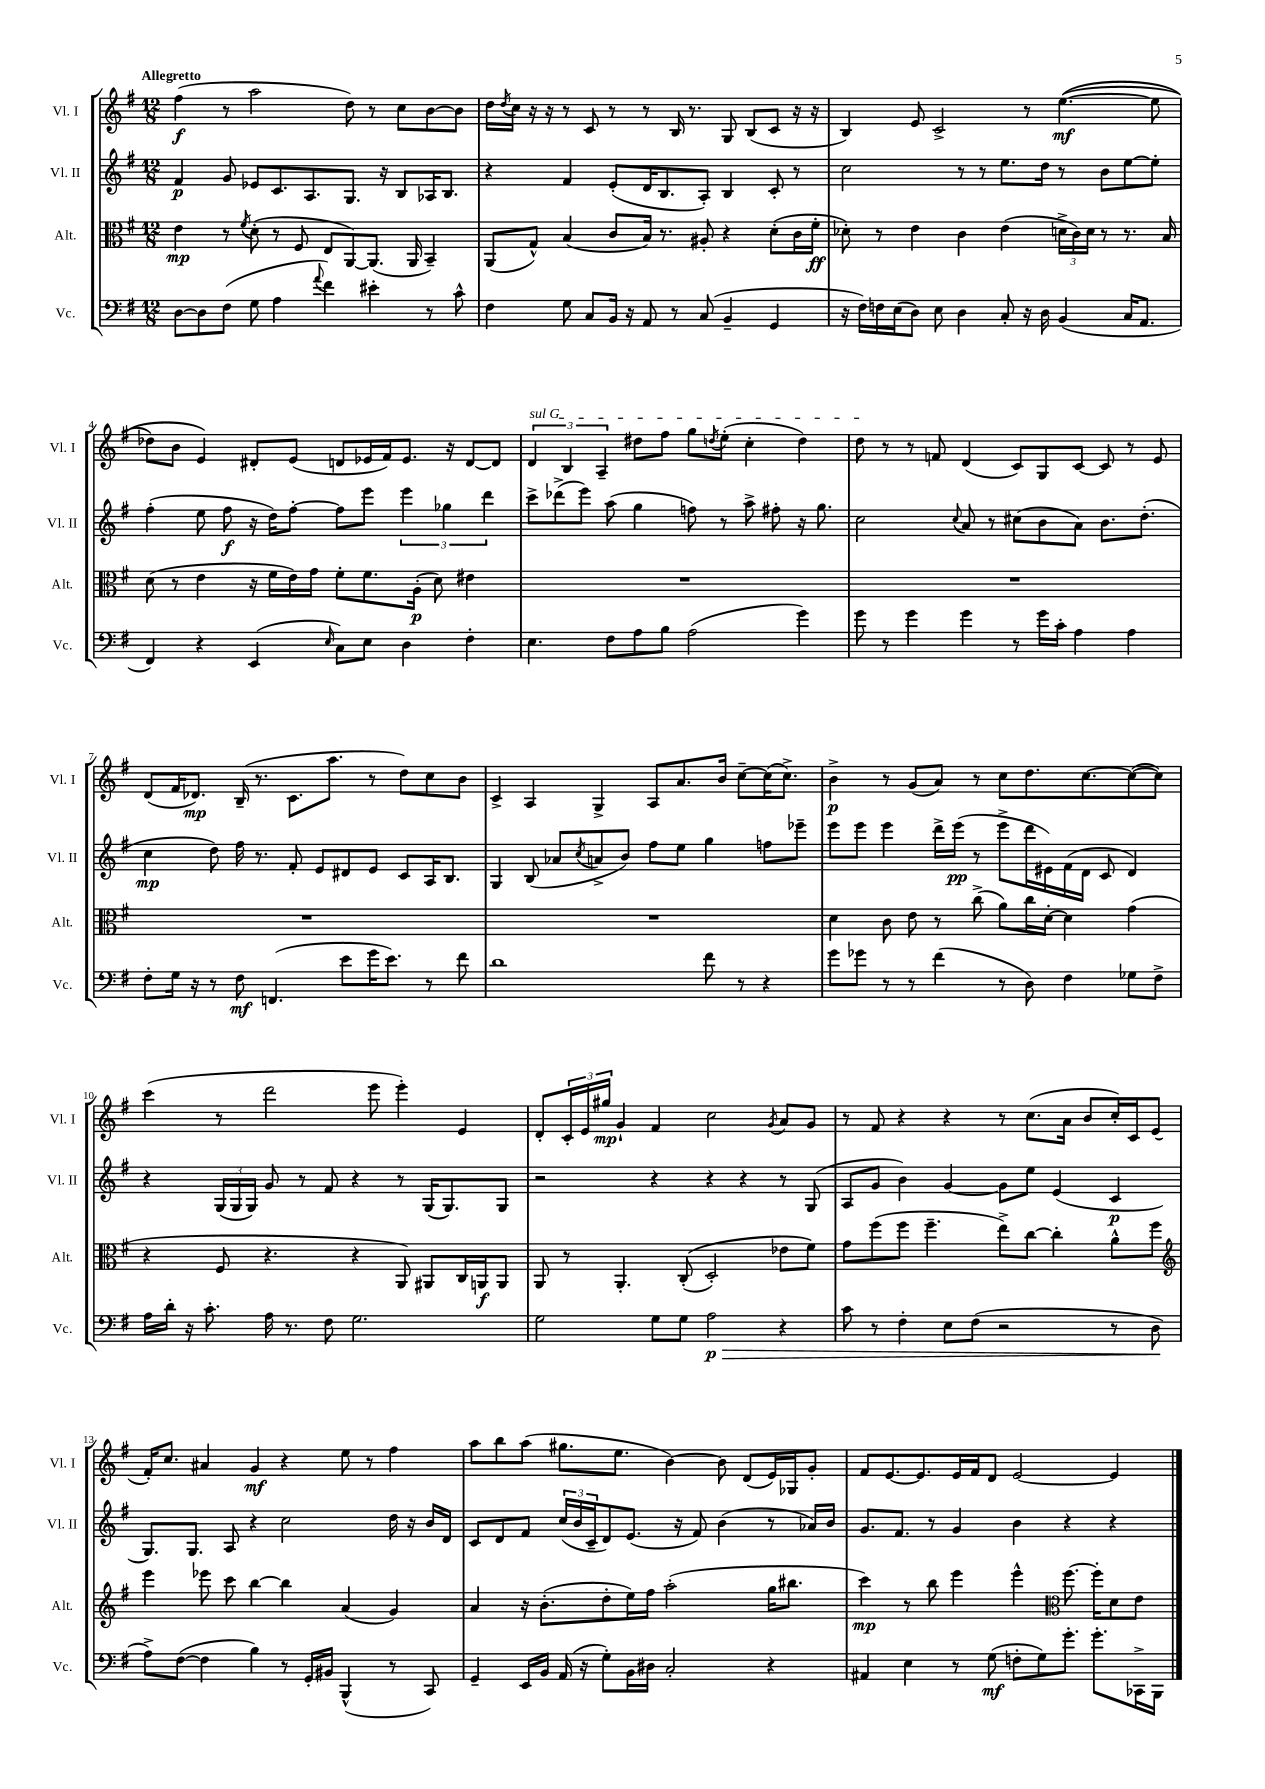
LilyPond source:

<<
\new StaffGroup <<
\new Staff = "s0" \with { instrumentName = "Vl. I" shortInstrumentName = "Vl. I" } {
    \clef treble \key g \major \numericTimeSignature \time 12/8 \tempo "Allegretto"
    fis''4\f( r8 a''2 d''8) r8 c''8 b'8~ b'8 |
    d''16 \acciaccatura { d''8 } c''16 r16 r16 r8 c'8 r8 r8 b16 r8. g8 b8( c'8 r16 r16 |
    b4) e'8 c'2-> r8 e''4.~\mf(\( e''8 |
    des''8) b'8 e'4\) dis'8-. e'8( d'8 ees'16 fis'16) ees'8. r16 d'8~ d'8 |
    \tuplet 3/2 { \once \override TextSpanner.bound-details.left.text = \markup { \italic "sul G" } d'4\startTextSpan b4 a4-- } dis''8 fis''8 g''8 \acciaccatura { d''8 } e''8-.( c''4-. d''4) |
    d''8\stopTextSpan r8 r8 f'8 d'4( c'8) g8 c'8~ c'8 r8 e'8 |
    d'8( fis'16 des'8.\mp) b16--( r8. c'8. a''8. r8 d''8) c''8 b'8 |
    c'4-> a4 g4-> a8 a'8. b'16 c''8~-- c''16( c''8.->) |
    b'4->\p r8 g'8( a'8) r8 c''8 d''8. c''8.~ c''8~( c''8) |
    c'''4( r8 d'''2 e'''8 e'''4-.) e'4 |
    d'8-. \tuplet 3/2 { c'16-. e'16 gis''16\mp } g'4-! fis'4 c''2 \acciaccatura { g'8 } a'8 g'8 |
    r8 fis'8 r4 r4 r8 c''8.( a'16 b'8 c''16-.) c'16 e'8( |
    fis'16-.) c''8. ais'4 g'4\mf r4 e''8 r8 fis''4 |
    a''8 b''8 a''8( gis''8. e''8. b'4~) b'8 d'8( e'16) ges16 g'8-. |
    fis'8 e'8.~ e'8. e'16 fis'16 d'8 e'2~ e'4 \bar "|." |
}
\new Staff = "s1" \with { instrumentName = "Vl. II" shortInstrumentName = "Vl. II" } {
    \clef treble \key g \major \numericTimeSignature \time 12/8
    fis'4\p g'8 ees'8 c'8. a8. g8. r16 b8 aes16 b8. |
    r4 fis'4 e'8-.( d'16 b8. a8-.) b4 c'8-. r8 |
    c''2 r8 r8 e''8. d''16 r8 b'8 e''8~ e''8-. |
    fis''4-.( e''8 fis''8\f r16 d''16) fis''8~-. fis''8 e'''8 \tuplet 3/2 { e'''4 ges''4 d'''4 } |
    c'''8-> des'''8->( e'''8) a''8( g''4 f''8) r8 a''8-> fis''8-. r16 g''8. |
    c''2 \appoggiatura { c''8 } a'8 r8 cis''8( b'8 a'8) b'8. d''8.-.( |
    c''4\mp d''8) fis''16 r8. fis'8-. e'8 dis'8 e'8 c'8 a16 b8. |
    g4 b8( aes'8 \acciaccatura { c''8 } a'8-> b'8) fis''8 e''8 g''4 f''8 ees'''8-- |
    e'''8 e'''8 e'''4 d'''16-> e'''16\pp( r8 e'''8-> d'''16 eis'16) fis'16( d'16 c'8 d'4) |
    r4 \tuplet 3/2 { g16( g16 g16) } g'8 r8 fis'8 r4 r8 g16( g8.) g8 |
    r2 r4 r4 r4 r8 g8( |
    a8 g'8 b'4) g'4~ g'8 e''8 e'4( c'4\p |
    g8.) g8. a8 r4 c''2 d''16 r16 b'16 d'16 |
    c'8 d'8 fis'8 \tuplet 3/2 { c''16( b'16 c'16-- } d'8) e'8.( r16 fis'8) b'4( r8 aes'16) b'16 |
    g'8. fis'8. r8 g'4 b'4 r4 r4 \bar "|." |
}
\new Staff = "s2" \with { instrumentName = "Alt." shortInstrumentName = "Alt." } {
    \clef alto \key g \major \numericTimeSignature \time 12/8
    e'4\mp r8 \acciaccatura { fis'8 } d'8-.( r8 fis8 e8 a,8~) a,8.( a,16 b,4--) |
    a,8( g8-^) b4( c'8 b16) r8. ais8-. r4 d'8-.( c'16 fis'16-.\ff |
    des'8-.) r8 e'4 c'4 e'4( \tuplet 3/2 { d'16-> c'16) d'16 } r8 r8. b16 |
    d'8( r8 e'4 r16 fis'16 e'16) g'16 fis'8-. fis'8. a16-.\p( d'8) eis'4 |
    R1. |
    R1. |
    R1. |
    R1. |
    d'4 c'8 e'8 r8 c''8->( a'8) c''16 d'16~-. d'4 g'4( |
    r4 fis8 r4. r4 a,8) ais,8 c16 a,16\f a,8 |
    a,8 r8 a,4.-. c8-.(\( d2-.) ees'8 fis'8\) |
    g'8 fis''8( fis''8 fis''4.-- e''8->) c''8~ c''4-. a'8-^ fis''8 |
    \clef treble e'''4 ees'''8 c'''8 b''4~ b''4 a'4( g'4) |
    a'4 r16 b'8.-.( d''8-. e''16) fis''16 a''2-.( g''16 bis''8. |
    c'''4\mp) r8 b''8 e'''4 e'''4-^ \clef alto fis''8.~ fis''16-. d'8 e'8 \bar "|." |
}
\new Staff = "s3" \with { instrumentName = "Vc." shortInstrumentName = "Vc." } {
    \clef bass \key g \major \numericTimeSignature \time 12/8
    d8~ d8 fis8( g8 a4 \appoggiatura { a'8 } fis'4) eis'4-. r8 c'8-^ |
    fis4 g8 c8 b,16 r16 a,8 r8 c8( b,4-- g,4 |
    r16 fis16) f16 e16( d8) e8 d4 c8-. r16 d16 b,4( c16 a,8. |
    fis,4) r4 e,4( \grace { e16 } c8) e8 d4 fis4-. |
    e4. fis8 a8 b8 a2( g'4) |
    g'8 r8 g'4 g'4 r8 g'16 c'16-. a4 a4 |
    fis8-. g16 r16 r8 fis8\mf f,4.( e'8 g'16 e'8.) r8 fis'8 |
    d'1 fis'8 r8 r4 |
    g'8 ges'8 r8 r8 fis'4( r8 d8) fis4 ges8 fis8-> |
    a16 d'16-. r16 c'8.-. a16 r8. fis8 g2. |
    g2 g8 g8 a2\p\> r4 |
    c'8 r8 fis4-. e8 fis8( r2 r8 d8\! |
    a8->) fis8~( fis4 b4) r8 g,16-. bis,16 b,,4-^( r8 c,8) |
    g,4-- e,16 b,16 a,16( r16 g8-.) b,16 dis16 c2-. r4 |
    ais,4 e4 r8 g8\mf( f8-. g8) g'8.-. g'8.-. ces,16-> b,,16 \bar "|." |
}
>>
>>
